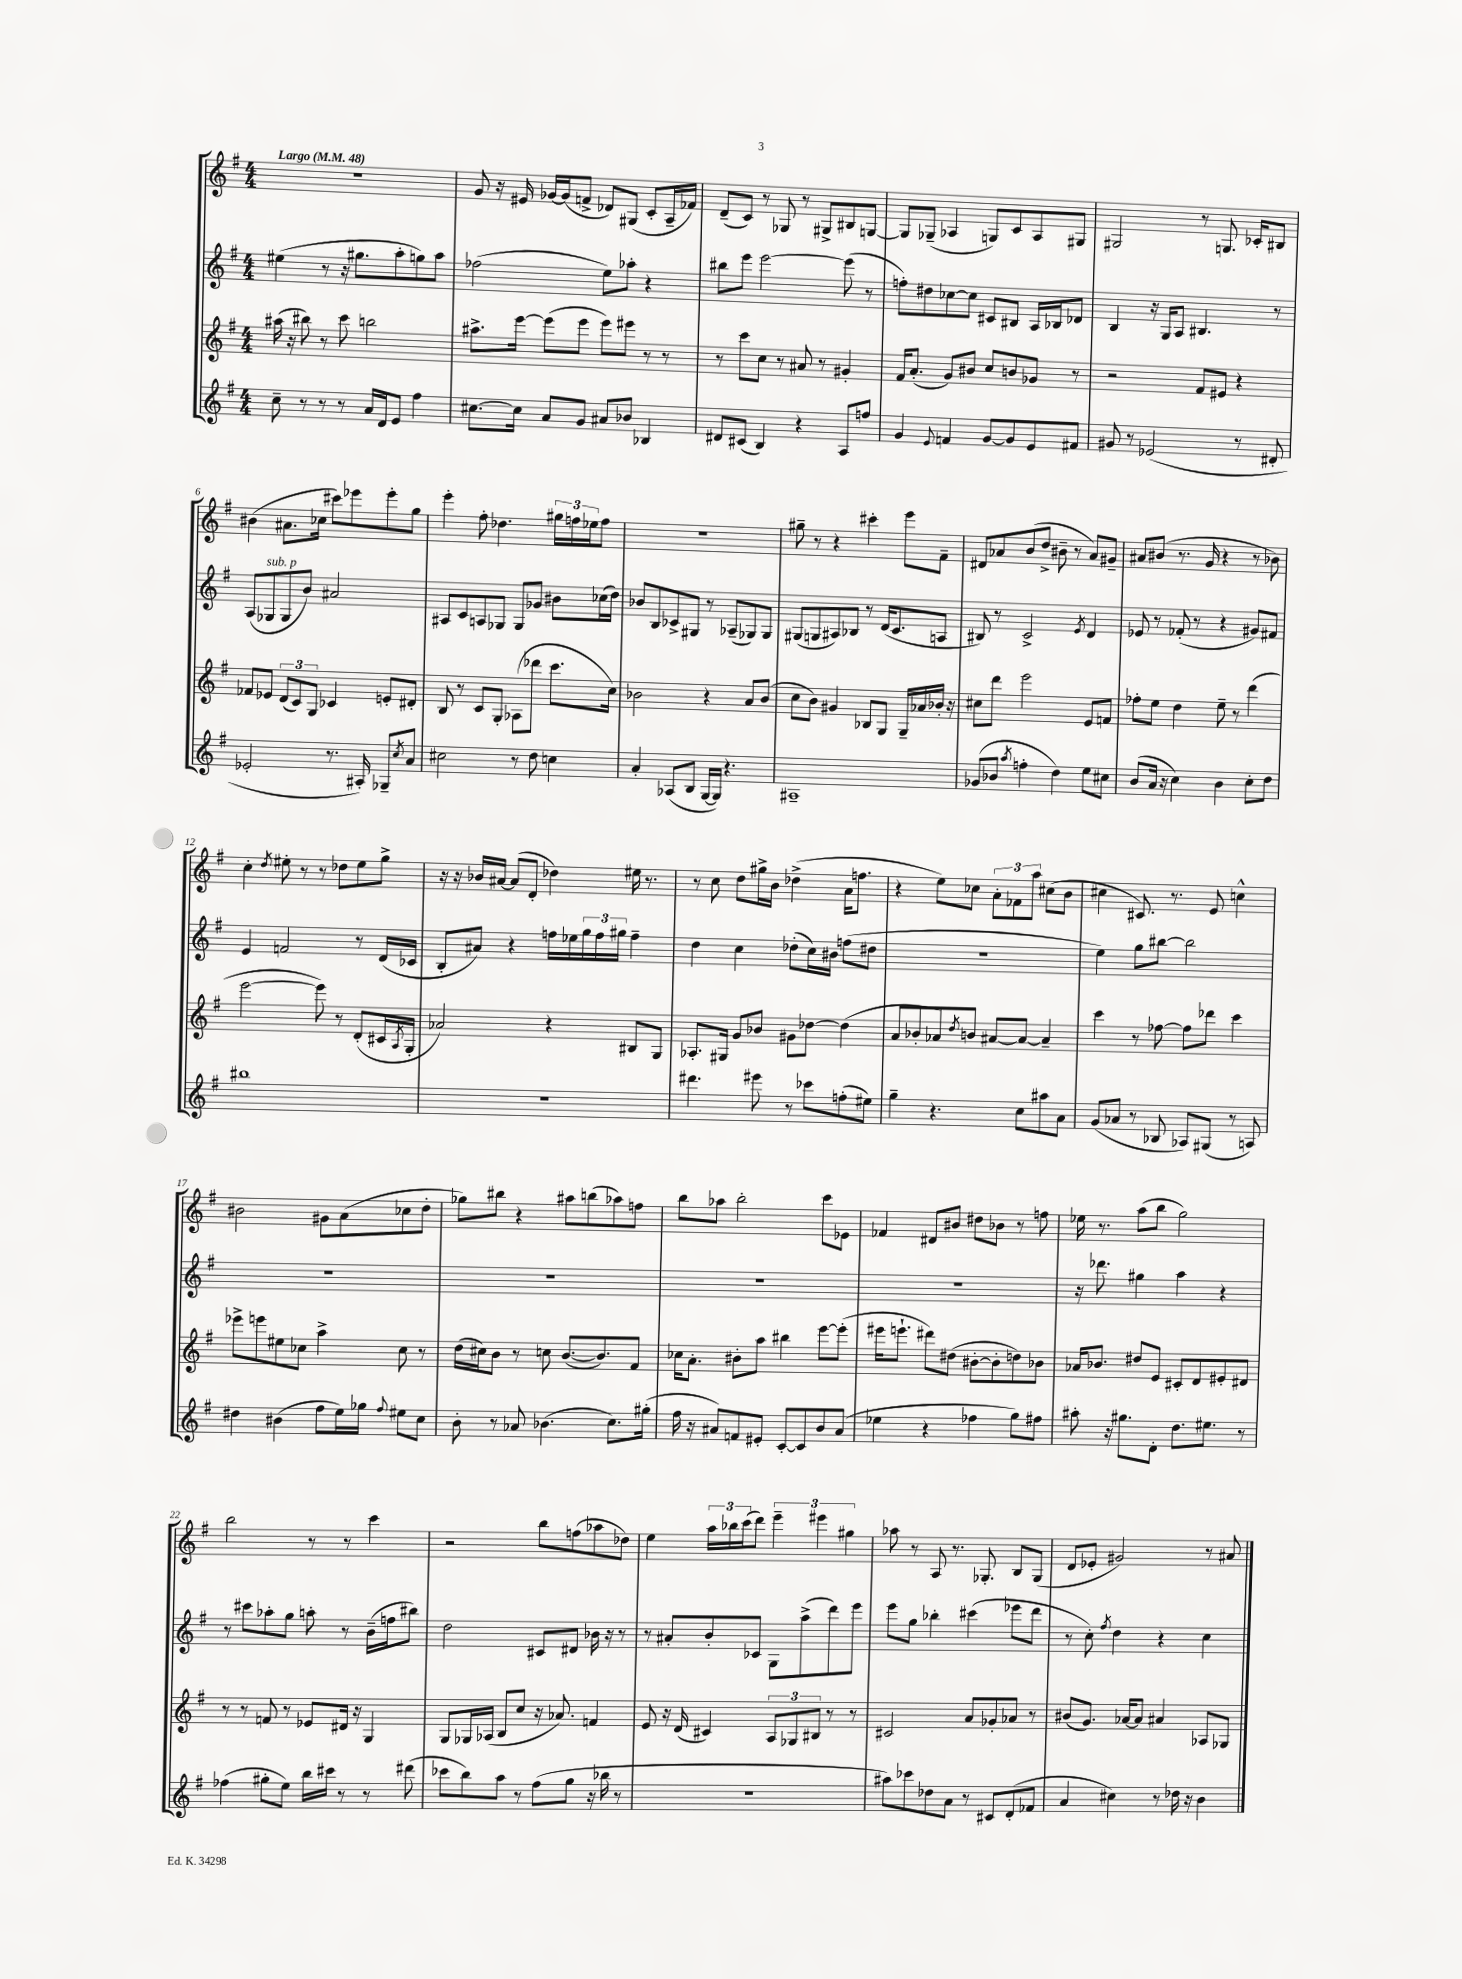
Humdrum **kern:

**kern	**kern	**kern	**kern
*part4	*part3	*part2	*part1
*staff4	*staff3	*staff2	*staff1
*clefG2	*clefG2	*clefG2	*clefG2
*k[f#]	*k[f#]	*k[f#]	*k[f#]
*M4/4	*M4/4	*M4/4	*M4/4
*MM48	*MM48	*MM48	*MM48
=1	=1	=1	=1
!	!	!	!LO:TX:a:B:t=Largo
8cc~\	(16aa#X\	(4ee#X\	1r
.	16r	.	.
8r	8bb#X\)	.	.
8r	8r	8r	.
8r	8ccc\	16r	.
.	.	8.gg#X\L	.
16a/LL	2bbn\	.	.
16d/J	.	.	.
8e/J	.	8aa'\	.
4ff#\	.	8ggn\)	.
.	.	8aa\J	.
=2	=2	=2	=2
[8.cc#X\L	8.aa#X^\L	(2ff-X\	8g/
.	.	.	16r
16cc#\Jk]	[16eee\Jk	.	16e#X/
8a/L	(8eee\L]	.	[16g-X/LL
.	.	.	(16g-/J]
8g/J	8eee\J	.	8fn^/J
8a#X/L	8eee\L)	8ee\L)	8d-X/L)
8b-X/J	8eee#X\J	8aa-X'\J	(8G#X/J
4B-X/	8r	4r	8c'/L
.	8r	.	16A~/L
.	.	.	16f-X/JJ)
=3	=3	=3	=3
8d#X/L	8r	8bb#X\L	(8d~/L
(8c#X/J	8ccc\L	8eee\J	8c/J)
4B/)	8cc\J	[2eee\	8r
.	8r	.	8G-X/
4r	8a#X/	.	8r
.	8r	.	8G#X^/L
8A/L	4g#X'/	(8eee\]	8B#X/
8ffn/J	.	8r	[8Gn/J
=4	=4	=4	=4
4g/	16f#/KL	8ffn'\L)	8G/L]
.	(8.a'/J	.	.
.	.	8dd#X\	(8G-X~/J
8qqe/	.	.	.
4fn/	8g/L)	[8cc-X\	4A-X/
.	8b#X/J	8cc-\J]	.
[8g/L	8cc/L	8c#X/L	8Gn/L)
8g/]	8bn/	8B#X/J	8c/
8e/	8g-X/J	16A/LL	8A-/
.	.	16B-X/J	.
8f#X/J	8r	8d-X/J	8G#X/J
=5	=5	=5	=5
8g#X/	2r	4B/	2G#X/
8r	.	.	.
(2e-X/	.	16r	.
.	.	16G/KL	.
.	.	8A/J	.
.	8f#/L	4.B#X/	8r
.	8e#X/J	.	8.Gn/
8r	4r	.	.
.	.	.	16c-X'/KL
8d#X'/	.	8r	8B#X/J
!!LO:LB:g=z
=6	=6	=6	=6
2e-X'/	8f-X/L	(8A/L	(4b#X\
!	!	!LO:TX:a:i:t=sub. p	!
.	8e-X/J	8G-X/	.
.	(12d/L	8G-/	8.a#X\L
.	12c/)	.	.
.	.	8b/J)	.
.	12G/J	.	.
.	.	.	16cc-X\Jk
8.r	4c-X/	2a#X/	8ccc#X\L)
.	.	.	8eee-X\
16A#X'/)	.	.	.
8G-X~/L	8en'/L	.	8eee-'\
8qcc/	.	.	.
8a/J	8d#X'/J	.	8gg\J
=7	=7	=7	=7
2cc#X\	8B/	8A#X/L	4eee'\
.	8r	8c/	.
.	8c/L	8An/	8ff#'\
.	8G'/J	8G-X/J	4.dd-X\
8r	(8A-X\L	8G-/L	.
8dd\	8ddd-X\J	8g-X/J	.
4ccn\	8.ccc\L	8b#X\L	24gg#X\LL
.	.	.	24ffn\
.	.	.	24ee-X\J
.	.	(16cc-X\L	8ff\J
.	16cc\Jk)	16dd\JJ)	.
=8	=8	=8	=8
4a'/	2b-X\	8b-X/L	1r
.	.	8B/	.
(8A-X/L	.	8c-X^/	.
8B/J	.	8G#X/J	.
[16G/LL	4r	8r	.
16G/JJ])	.	.	.
4.r	.	(8A-X~/L	.
.	8a/L	8G-X/)	.
.	(8b-/J	8G-/J	.
=9	=9	=9	=9
1A#X~	8cc\L	(8G#X/L	8gg#X~\
.	8b\J)	8Gn/	8r
.	4g#X/	8A#X/)	4r
.	.	8B-X/J	.
.	8B-X/L	8r	4ccc#X'\
.	8G/J	(16d/KL	.
.	.	8.c/	.
.	16G~/LL	.	8eee\L
.	16a-X/	.	.
.	16b-X'/JJ	8An/J	8f#~\J
.	16r	.	.
=10	=10	=10	=10
(8g-X/L	8cc#X\L	8B#X/)	8d#X/L
8b-X/J	8ddd\J	8r	8a-X/
8qaa/	.	.	.
4ffn'\	2eee\	2c^/	(8b/
.	.	.	8dd^/J
4dd\)	.	.	8b#X~\
.	.	.	8r
.	.	8qe/	.
8ee\L	8e/L	4d/	8a-/L)
8cc#X\J	8fn/J	.	8g#X~/J
=11	=11	=11	=11
(8b/L	8ff-X'\L	8e-X/	8a#X/L
16a/Jk	8ee\J	8r	(8b#X/J
16r	.	.	.
4cc\)	4dd\	(8f-X'/	8.r
.	.	8r	.
.	.	.	16g/
4b\	8ee~\	4r	4r
.	8r	.	.
8cc'\L	(4ddd\	8g#X/L)	8r
8dd\J	.	8f#X/J	8b-X\)
!!LO:LB:g=z
=12	=12	=12	=12
1bb#X	[2eee\	4e/	4cc'\
.	.	.	8qdd/
.	.	2fn/	8ee#X'\
.	.	.	8r
.	8eee\])	.	8r
.	8r	.	8dd-X\L
.	(8d'/L	8r	8ee#\
.	16c#X/L	(16d/LL	8gg^\J
.	8qA/	.	.
.	16G'/JJ	16c-X/JJ	.
=13	=13	=13	=13
1r	2a-X/)	8B'/L	16r
.	.	.	16r
.	.	8a#X/J)	16b-X/LL
.	.	.	[16a#X/JJ
.	.	4r	(8a#/L]
.	.	.	8d'/J
.	4r	16ffn\LL	4dd-X\)
.	.	16ee-X\	.
.	.	24gg\	.
.	.	24ff\	.
.	.	24gg#X\JJ	.
.	8B#X/L	4ff~\	16ee#X\
.	.	.	8.r
.	8G/J	.	.
=14	=14	=14	=14
4.ddd#X\	8.A-X'/L	4dd\	8r
.	.	.	8cc\
.	16G#X/Jk	.	.
.	8g/L	4cc\	8dd\L
8eee#X\	8b-X/J	.	16gg#X^\L
.	.	.	16b\JJ
8r	8g#X\L	(8dd-X'\L	(4dd-X^\
8ccc-X\L	[8dd-X\J	16cc\L)	.
.	.	16b#X\JJ	.
(8ffn'\	(4dd-\]	(8ffn\L	16a\KL
.	.	.	8.ffn\J
8ee#X\J)	.	8dd#X\J	.
=15	=15	=15	=15
4gg~\	8a/L	1r	4r
.	8b-X'/	.	.
4.r	8a-X/)	.	8ee\L)
.	8qdd/	.	.
.	8bn/J	.	8cc-X\J
.	[8a#X/L	.	12a'\L
.	.	.	12f-X\
8cc\L	8a#/J_	.	.
.	.	.	12aa\J
8aa#X\	4a#~/]	.	(8cc#X\L
8a\J	.	.	8b\J
=16	=16	=16	=16
(8g/L	4ccc\	4ee\)	4cc#X\
8a-X/J	.	.	.
8r	8r	8gg\L	8.c#X/)
8B-X/	[8ff-X\	[8bb#X\J	.
.	.	.	8.r
8A-X/L)	8ff-\L]	2bb#\]	.
(8G#X/J	8ddd-X\J	.	8e/
8r	4ccc\	.	4ccn^^\
8An/)	.	.	.
!!LO:LB:g=z
=17	=17	=17	=17
4dd#X\	8eee-X^\L	1r	2b#X\
.	8eeen\	.	.
(4b#X\	8ee#X\	.	.
.	8cc-X\J	.	.
8ff#\L	4aa^\	.	8g#X\L
16ee\L)	.	.	(8a\
16gg-X\JJ	.	.	.
8qqff#/	.	.	.
8ee#X\L	8cc-\	.	8cc-X\
8cc\J	8r	.	8dd'\J
=18	=18	=18	=18
8b'\	(16dd\LL	1r	8gg-X\L)
.	16cc#X\J)	.	.
8r	8b\J	.	8bb#X\J
8a-X/	8r	.	4r
(4.b-X\	8ccn\	.	.
.	([8.b/L	.	8aa#X\L
.	.	.	(8bbn\
.	8.b/])	.	.
8.cc\L)	.	.	8aa-X\)
.	8f#/J	.	8ffn\J
(16gg#X'\Jk	.	.	.
=19	=19	=19	=19
16ff#\	16cc-X\KL	1r	8bb\L
16r	8.a'\J	.	.
8a#X/L)	.	.	8aa-X\J
8fn/	8b#X'\L	.	2bb'\
8e#X'/J	8aa\J	.	.
[8c'/L	4bb#X\	.	.
8c/]	.	.	.
8b/	[8eee\L	.	8ccc\L
(8a#/J	(8eee'\J]	.	8e-X\J
=20	=20	=20	=20
4ee-X\	16eee#X\KL	1r	4f-X/
.	8.eeen`\J	.	.
4r	8ddd#X\L)	.	8d#X/L
.	(8dd#X\J	.	8b#X/J
4ff-X\	[8b#X'\L	.	8dd#X\L
.	8b#'\]	.	8b-X\J
8gg\L)	8ddn\)	.	8r
8ff#X\J	8b-X\J	.	8ffn\
=21	=21	=21	=21
8aa#X'\	16a-X/KL	16r	16ee-X\
.	8.b-X/J	8.ddd-X\	8.r
16r	.	.	.
8.gg#X\L	.	.	.
.	8dd#X/L	4gg#X\	(8aa\L
8d'\J	8e/J	.	8bb\J
8.dd\L	8c#X'/L	4aa\	2gg\)
.	8d/	.	.
8.ee#X\J	.	.	.
.	8e#X'/	4r	.
8r	8d#X/J	.	.
!!LO:LB:g=z
=22	=22	=22	=22
(4ff-X\	8r	8r	2bb\
.	8r	8ccc#X\L	.
8gg#X'\L	8fn/	8aa-X'\	.
8ee\J)	8r	8gg\J	.
16bb\LL	8e-X/L	8aan'\	8r
16ccc#X\JJ	.	.	.
8r	16d#X/Jk	8r	8r
.	16r	.	.
8r	4G/	(16b~\LL	4ccc\
.	.	16ffn\J	.
(8ddd#X\	.	8bb#X\J)	.
=23	=23	=23	=23
8ccc-X\L	8G/L	2dd\	2r
8bb\)	16G-X/L	.	.
.	(16A-X/JJ	.	.
8aa\J	8B/L	.	.
8r	8cc/J	.	.
(8ff#\L	16r	8c#X/L	8bb\L
.	8.a-X/)	.	.
8gg\J	.	8d#X/J	(8ffn\
16r	4fn/	16b-X\	8aa-X\
16bb-X\	.	16r	.
8r	.	8r	8dd-X\J)
=24	=24	=24	=24
1r	8e/	8r	4ee\
.	16r	8a#X'/L	.
.	(16d/	.	.
.	4c#X/)	8b'/	24aa\LL
.	.	.	24bb-X\
.	.	.	(24ccc\J
.	.	8c-X/J	8ddd\J)
.	12A/L	8G\L	6eee~\
.	12G-X/	.	.
.	.	(8aa^\	.
.	12B#X/J	.	6eee#X\
.	8r	8ddd\)	.
.	.	.	6gg#X\
.	8r	8eee\J	.
=25	=25	=25	=25
8aa#X\L)	2c#X/	8eee\L	8aa-X\
8ccc-X\	.	8gg\J	8r
8dd-X\	.	4bb-X'\	8A/
8a\J	.	.	8.r
8r	8a/L	(4ccc#X\	.
.	.	.	8.G-X'/
8c#X/L	8g-X'/	.	.
(8d'/	8a-X/J	8eee-X\L	8B/L
8f-X/J	8r	8ddd\J	(8G-/J
=26	=26	=26	=26
4a/	(8b#X/L	8r	8d/L
.	8.g/J)	8cc'\)	8e-X'/J
.	.	8qff#/	.
4cc#X\)	.	4dd\	2g#X/)
.	[16a-X/KL	.	.
.	8a-/J]	.	.
8r	4a#X/	4r	.
16dd-X\	.	.	.
16r	.	.	.
4b\	8A-X/L	4cc\	8r
.	8G-X/J	.	8a#X/
==	==	==	==
*-	*-	*-	*-
